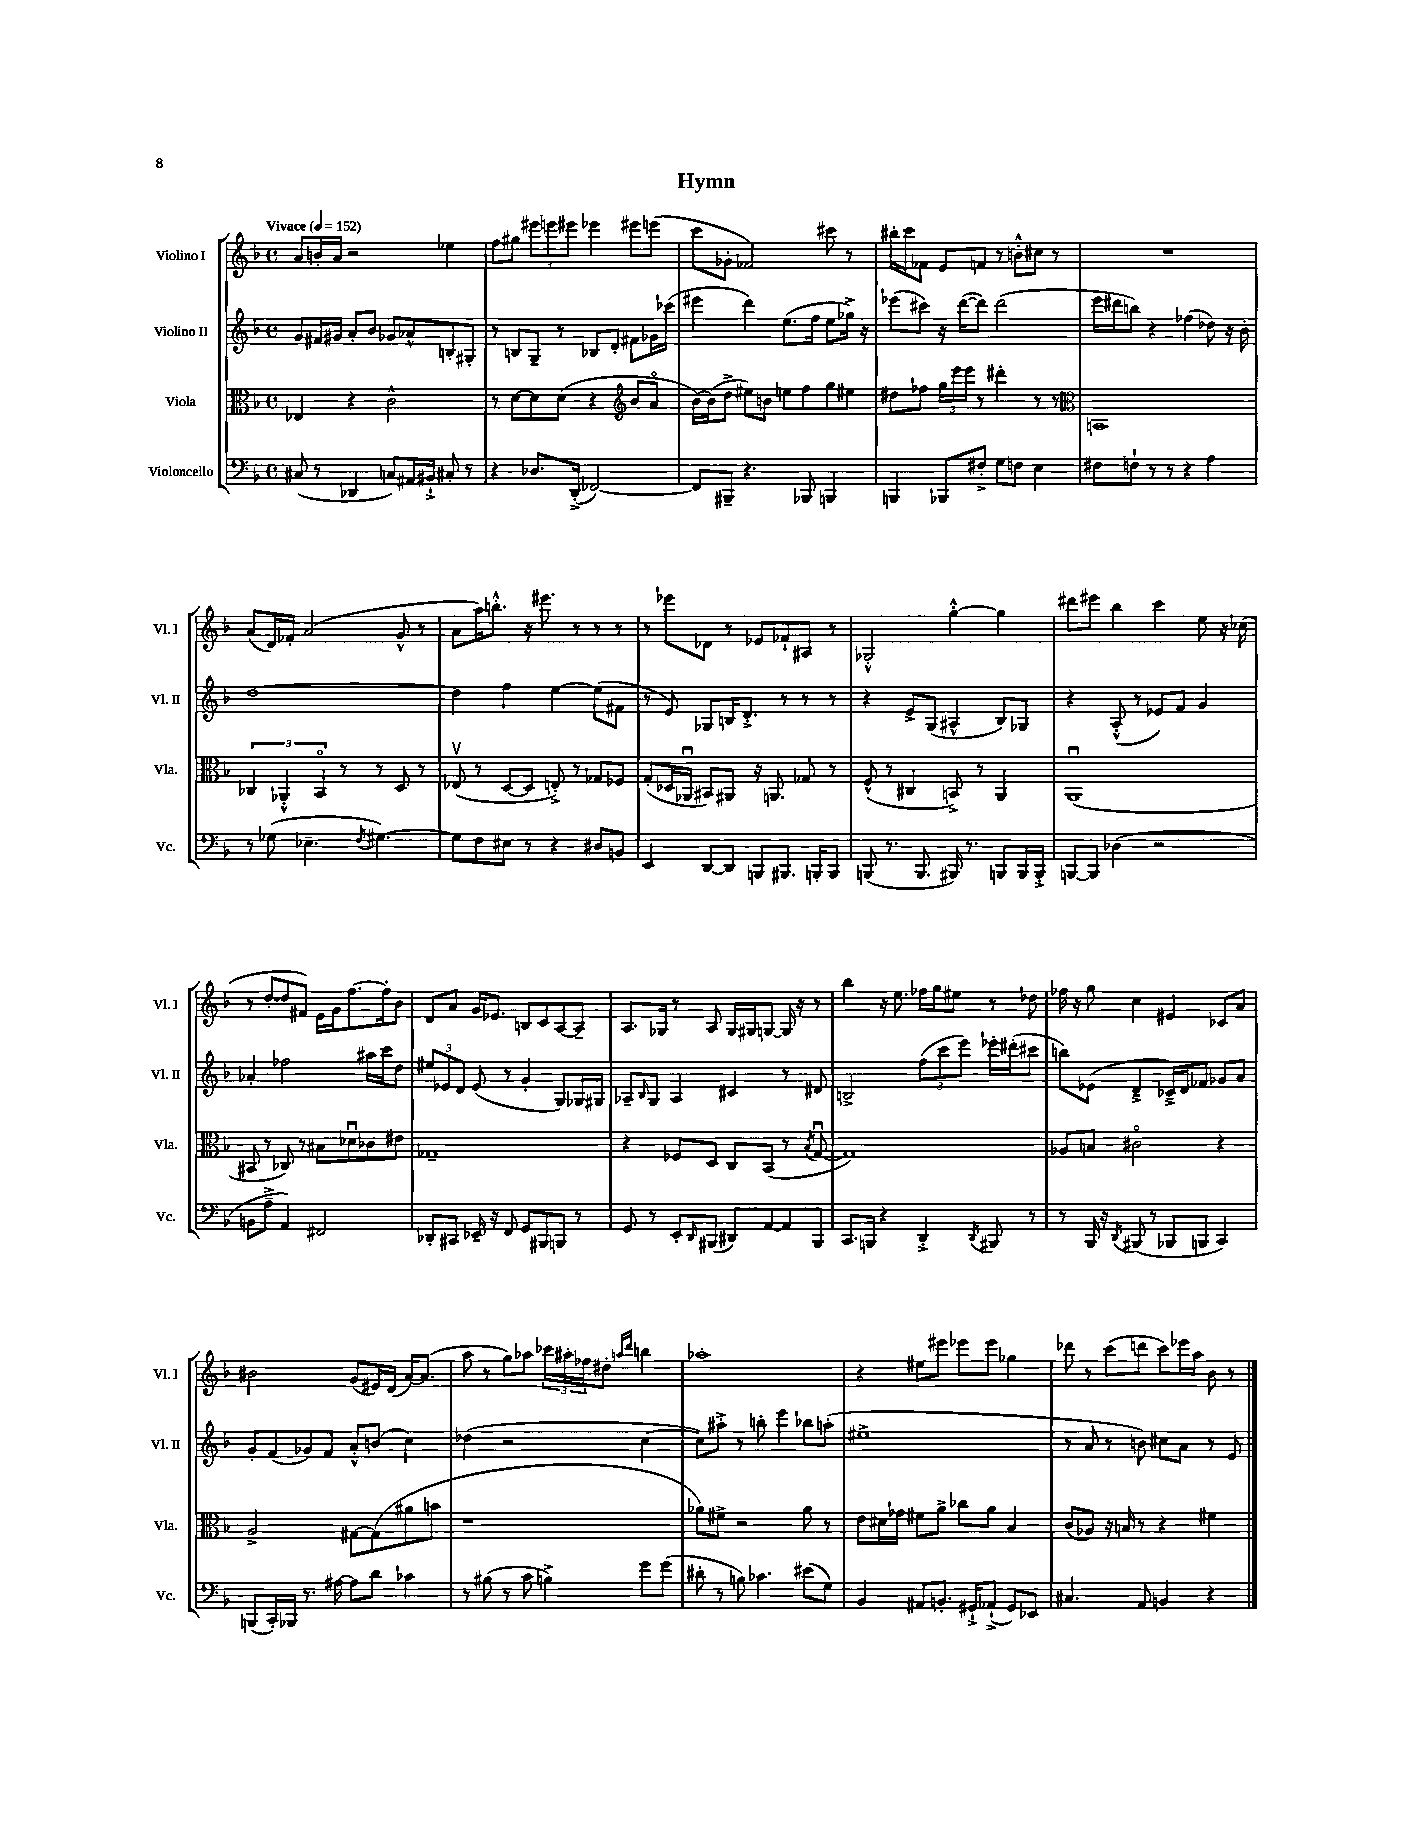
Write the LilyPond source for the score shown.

\header { title = "Hymn" }
<<
\new StaffGroup <<
\new Staff = "s0" \with { instrumentName = "Violino I" shortInstrumentName = "Vl. I" } {
    \clef treble \key f \major \defaultTimeSignature \time 4/4 \tempo "Vivace" 4 = 152
    a'8 b'16-. a'16 r2 ees''4 |
    f''8 gis''8 \tuplet 3/2 { eis'''8 e'''8 eis'''8 } ees'''4 eis'''8 e'''8( |
    c'''8 ges'8-. fes'2) cis'''8 r8 |
    bis''16-. c'''16 fes'8 e'8 f'8 r8 b'8-.-^ cis''8 r8 |
    R1 |
    a'8( d'16) fes'16-. a'2( g'8-^ r8 |
    a'8 a''16) b''8.-.-^ r16 eis'''8. r8 r8 r8 |
    r8 ees'''8 des'8 r8 ees'8 fes'8-! ais8 r8 |
    ges2-.-^ g''4~-.-^ g''4 |
    dis'''8 eis'''8 bes''4 c'''4 e''8 r16 ces''16( |
    r8 d''8~-. d''8 fis'8) e'16 g'16 f''8.~ f''16-. bes'8 |
    d'8 a'8 g'16 ees'8. b8 c'8 a8~ a8-- |
    a8. ges16 r8 a8 ges16 gis16 g8~ g16 r16 r8 |
    bes''4 r16 e''8. fes''16 g''16 eis''8 r8 des''8 |
    fes''16 r16 g''8 c''4 eis'4 ces'8 a'8 |
    bis'2 g'8( eis'16) d'16( a'16~) a'8.( |
    a''8 r8 g''8) aes''8 \tuplet 3/2 { ces'''16 ais''16-. fes''16 } dis''8-. \grace { a''16 d'''16 } b''4 |
    aes''1-. |
    r4 eis''8 eis'''8 ees'''8 ees'''8 ges''4 |
    des'''8 r8 c'''8( d'''8 c'''8) ees'''16 a''16 bes'8 r8 \bar "|." |
}
\new Staff = "s1" \with { instrumentName = "Violino II" shortInstrumentName = "Vl. II" } {
    \clef treble \key f \major \defaultTimeSignature \time 4/4
    g'8 fis'16 gis'16 a'8-. bes'8 ges'8 aes'8-^ b8-. gis8-. |
    r8 b8 g8-- r8 bes8 d'8-. fis'8 ges'16 ces'''16( |
    eis'''4 d'''4) e''8.( f''16 e''8 ges''16->) r16 |
    ees'''8( cis'''8) r16 d'''16~( d'''8) d'''2( |
    e'''16 dis'''16 b''8) r4 fes''4( des''8) r16 bes'16-. |
    d''1~ |
    d''4 f''4 e''4~ e''8( fis'8 |
    r8 e'8) ges8 b16 d'8.-.-> r8 r8 r8 |
    r4 e'8-> g8( ais4-^ bes8) ges8 |
    r4 a8-.-^( r8 ees'8) f'8 g'4 |
    aes'4-. fes''2 ais''16 c'''16 d''8 |
    \tuplet 3/2 { eis''8 ees'8 d'8 } ees'8( r8 g'4-. g8) ges16 gis16 |
    aes8-- \grace { bes16 } g8 aes4 cis'4 r8 dis'8 |
    b2-> \tuplet 3/2 { f''8( c'''8 e'''8) } ees'''16-. dis'''16-.( cis'''8 |
    b''8) ees'8( d'4---> ces'16--->) d'16 fes'8 ges'8 a'8 |
    g'8-. f'8( ges'8) f'8 a'8-.-^ b'8( c''4) |
    des''4( r2 c''4~ |
    c''8) ais''8-.-> r8 b''8-. e'''4 bes''8 a''8-.( |
    eis''1-> |
    r8 a'8 r8 b'8) cis''8 a'8 r8 e'8 \bar "|." |
}
\new Staff = "s2" \with { instrumentName = "Viola" shortInstrumentName = "Vla." } {
    \clef alto \key f \major \defaultTimeSignature \time 4/4
    ees4 r4 c'2-^ |
    r8 d'8~ d'8 d'8( r4 \clef treble bes'8 a'8\flageolet |
    bes'16~) bes'16( d''8-> eis''8) b'8 e''8 f''8 g''8 eis''8 |
    dis''8 fes''8 \tuplet 3/2 { g''16 e'''16 e'''16 } r8 dis'''4-. r8 r8 |
    \clef alto b,1 |
    \tuplet 3/2 { ces4 aes,4-.-^ bes,4\flageolet } r8 r8 d8 r8 |
    ees8\upbow( r8 d8~ d8 e8-.->) r8 ges8 fes8 |
    g8-.( des16 aes,16\downbow bis,8) ais,8 r16 a,8. ges8 r8 |
    f8-^( r8 cis4 b,8->) r8 a,4 |
    a,1\downbow( |
    bis,8 r8 ces8) r8 bis8 des'8\downbow ces'8 eis'8 |
    ges1-- |
    r4 fes8 d8 c8 bes,8( r8 \acciaccatura { bes8 } g8~\downbow |
    g1) |
    aes8 b8 cis'2\flageolet r4 |
    a2-> gis8~ gis8( ais'8 b'8 |
    r1 |
    aes'8) fis'8-> r2 aes'8 r8 |
    e'8 dis'16 ges'16 fis'8 a'8-> ces''8 a'8 bes4 |
    c'8( aes8) r16 b16 r8 r4 fis'4 \bar "|." |
}
\new Staff = "s3" \with { instrumentName = "Violoncello" shortInstrumentName = "Vc." } {
    \clef bass \key f \major \defaultTimeSignature \time 4/4
    cis8( r8 des,4 c8) ais,16 bis,16-!-> cis8-. r8 |
    r4 des8. d,16-.->( fes,2~) |
    fes,8 bis,,8-- r4. bes,,8 b,,4 |
    b,,4 bes,,8 fis8-.-> g8 f8 e4 |
    fis8 f8-! r8 r8 r4 a4 |
    r8 ges8( ees4.-- \acciaccatura { f8 } gis4.~) |
    gis8 f8 eis8 r8 r4 dis8 b,8 |
    e,4 d,8~ d,8 b,,8 bis,,8. b,,16-. b,,8 |
    b,,8( r8. b,,8. bis,,16) r8. b,,8 b,,16 b,,16-.-> |
    b,,8~ b,,8 des4( r2 |
    b,8 a8---> a,4) fis,2 |
    des,8-. cis,8 ees,16-- r16 f,8 g,8 bis,,8 b,,8 r8 |
    g,8 r8 e,8-. \grace { d,16 } bis,,8( dis,8) a,8~ a,8 bis,,8 |
    c,8. b,,16 r4 d,4-.-> \acciaccatura { d,8 } bis,,8 r8 |
    r8 bes,,16 r16 \acciaccatura { d,8 } bis,,8( r8 bes,,8 b,,8 c,4) |
    b,,8( c,16-.) bes,,16 r8. ais16~ ais8 d'8 ces'4 |
    r8 bis8( r8 c'8 b4->) g'8 g'8( |
    dis'8-. r8 b8) ces'4. eis'8( g8) |
    bes,4 ais,8 b,8.-. gis,16-!-> aes,8-!->( gis,8) ees,8 |
    cis4. a,8 b,4 r4 \bar "|." |
}
>>
>>
\layout { \context { \Score \remove "Bar_number_engraver" } }
